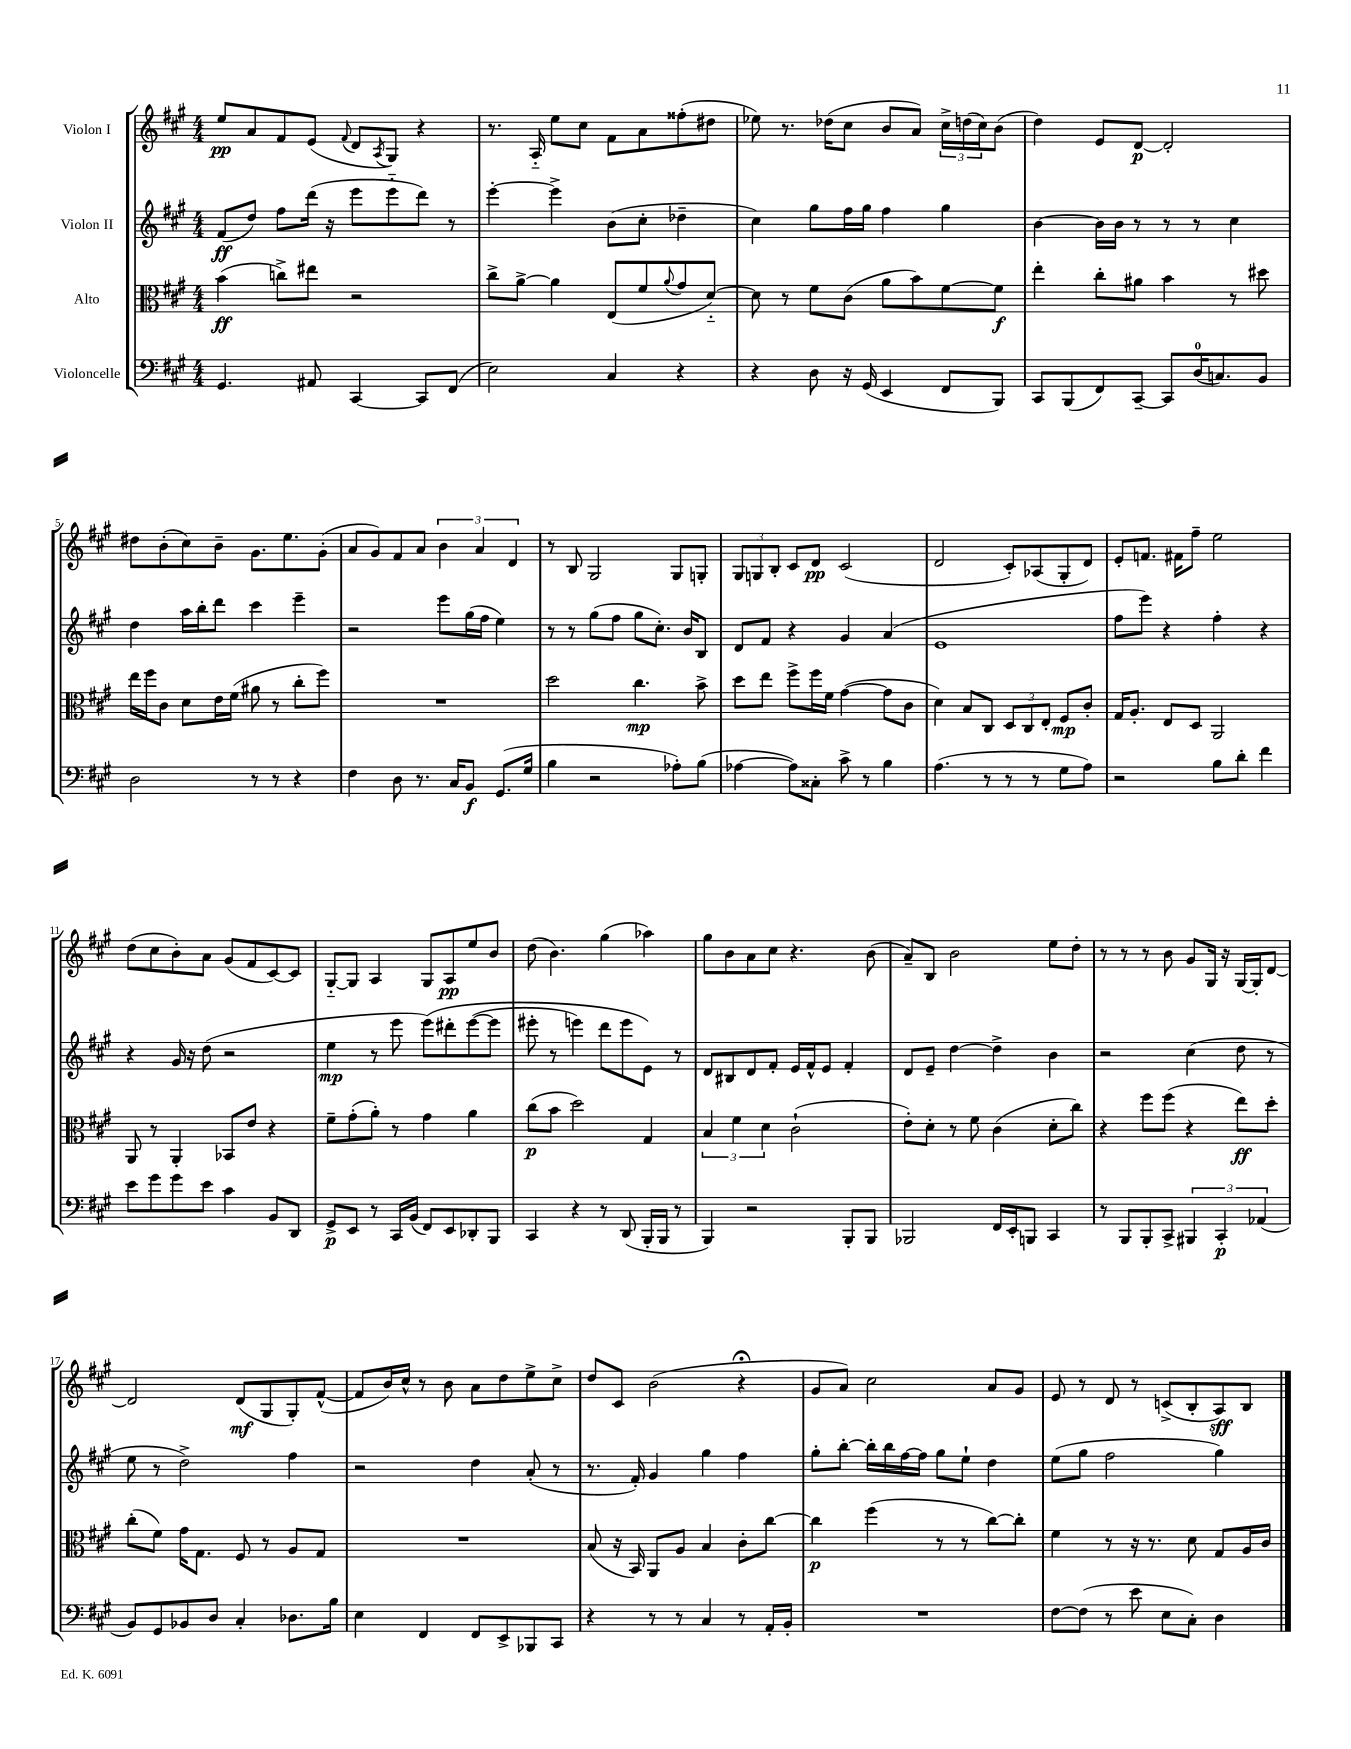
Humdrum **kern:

**kern	**kern	**kern	**kern
*staff4	*staff3	*staff2	*staff1
*clefF4	*clefC3	*clefG2	*clefG2
*k[f#c#g#]	*k[f#c#g#]	*k[f#c#g#]	*k[f#c#g#]
*M4/4	*M4/4	*M4/4	*M4/4
4.GG#	(4b	(8f#	8ee
.	.	8dd)	8a
.	8cc^)	8ff#	8f#
8AA#	8ee#	(16ddd	(8e
.	.	16r	.
.	.	.	8qqf#
[4CC#	2r	8eee	8d
.	.	.	8qA
.	.	8eee'~	8G#)
8CC#]	.	8ddd)	4r
(8FF#	.	8r	.
=	=	=	=
2E)	8cc#^	[4eee'	8.r
.	[8a^	.	.
.	.	.	16A'~
.	4a]	4eee^]	8ee
.	.	.	8cc#
4C#	(8E	(8b	8f#
.	8f#	8cc#'	8a
.	8qqa	.	.
4r	8g#	4dd-~	(8ff##'
.	[8d'~)	.	8dd#
=	=	=	=
4r	8d]	4cc#)	8ee-)
.	8r	.	8.r
8D	8f#	8gg#	.
.	.	.	(16dd-
16r	(8c#	16ff#	8cc#
(16GG#	.	16gg#	.
4EE	8a	4ff#	8b
.	8b)	.	8a)
8FF#	[8f#	4gg#	24cc#^
.	.	.	(24dd
.	.	.	24cc#)
8BBB)	8f#]	.	(8b
=	=	=	=
8CC#	4ee'	[4b	4dd)
(8BBB	.	.	.
8FF#)	8cc#'	16b]	8e
.	.	16b	.
[8CC#~	8a#	8r	[8d
8CC#]	4b	8r	2d']
(16D	.	8r	.
8.C)	.	.	.
.	8r	4cc#	.
8BB	8dd#	.	.
=	=	=	=
2D	16ee	4dd	8dd#
.	16ff#	.	.
.	8c#	.	(8b'
.	8d	16aa	8cc#)
.	.	16bb'	.
.	16e	8ddd	8b~
.	(16f#	.	.
8r	8a#	4ccc#	8.g#
8r	8r	.	.
.	.	.	8.ee
4r	8cc#'	4eee~	.
.	8ff#)	.	(8g#'
=	=	=	=
4F#	1r	2r	8a
.	.	.	8g#)
8D	.	.	8f#
8.r	.	.	8a
.	.	8eee	6b
16C#	.	.	.
8BB	.	(16gg#	.
.	.	.	6a
.	.	16ff#	.
(8.GG#	.	4ee)	.
.	.	.	6d
16G#	.	.	.
=	=	=	=
4B	2dd	8r	8r
.	.	8r	8B
2r	.	(8gg#	2G#
.	.	8ff#	.
.	4.cc#	8gg#	.
.	.	8.cc#')	.
8A-')	.	.	8G#
.	.	16b	.
(8B	8b^	8B	8G'
=	=	=	=
[4A-	8dd	8d	12G#
.	.	.	12G
.	8ee	8f#	.
.	.	.	12B'
8A-])	8ff#^	4r	8c#
8C##'	16ff#	.	8d
.	16f#	.	.
8c#^	([4g#	4g#	(2c#
8r	.	.	.
4B	8g#]	(4a	.
.	8c#	.	.
=	=	=	=
(4.A	4d)	1e	2d
.	8B	.	.
8r	8C#	.	.
8r	12D	.	8c#')
.	12C#	.	.
8r	.	.	(8A-
.	12E'	.	.
8G#	8F#	.	8G#'
8A)	8c#'	.	8d)
=	=	=	=
2r	16G#	8ff#	8e'
.	8.A'	.	.
.	.	8eee)	8.f
.	8E	4r	.
.	.	.	16f#
.	8D	.	8ff#~
8B	2AA	4ff#'	2ee
8d'	.	.	.
4f#	.	4r	.
=	=	=	=
8e	8AA	4r	(8dd
8g#	8r	.	8cc#
8g#	4AA'	16g#	8b')
.	.	16r	.
8e	.	(8dd	8a
4c#	8BB-	2r	(8g#
.	8e	.	8f#
8BB	4r	.	[8c#)
8DD	.	.	8c#]
=	=	=	=
8GG#^	8f#~	4ee	[8G#'~
8EE	(8g#'	.	8G#]
8r	8a')	8r	4A
16CC#	8r	8eee	.
(16BB	.	.	.
8FF#)	4g#	&(8eee)	8G#
8EE	.	8ddd#'	8A
8DD-'	4a	([8eee	8ee
8BBB	.	8eee]	8b
=	=	=	=
4CC#	(8cc#	8eee#'	(8dd
.	8b	8r	4.b)
4r	2dd)	4eee)	.
8r	.	8ddd	(4gg#
(8DD	.	8eee	.
16BBB'	4G#	8e&)	4aa-)
16BBB	.	.	.
8r	.	8r	.
=	=	=	=
4BBB)	6B	8d	8gg#
.	.	8B#	8b
.	6f#	.	.
2r	.	8d	8a
.	6d	.	.
.	.	8f#'	8cc#
.	(2c#`	16e	4.r
.	.	16f#^^	.
.	.	8e	.
8BBB'	.	4f#'	.
8BBB	.	.	(8b
=	=	=	=
2BBB-	8e')	8d	8a~)
.	8d'	8e~	8B
.	8r	[4dd	2b
.	8f#	.	.
16FF#	(4c#	4dd^]	.
16EE'	.	.	.
8BBB	.	.	.
4CC#	8d'	4b	8ee
.	8cc#)	.	8dd'
=	=	=	=
8r	4r	2r	8r
8BBB	.	.	8r
8BBB'	8ff#	.	8r
8CC#^	(8ff#	.	8b
6BBB#	4r	(4cc#	8g#
.	.	.	16G#
6CC#'	.	.	.
.	.	.	16r
.	8ee)	8dd	[16G#
.	.	.	16G#']
(6AA-	.	.	.
.	8dd'	8r	[8d
=	=	=	=
8BB)	(8cc#'	8ee	2d]
8GG#	8f#)	8r	.
8BB-	16g#	2dd^)	.
.	8.G#	.	.
8D	.	.	.
4C#'	8F#	.	(8d
.	8r	.	8G#
8.D-	8A	4ff#	8G#')
.	8G#	.	([8f#^^
16B	.	.	.
=	=	=	=
4E	1r	2r	8f#]
.	.	.	16b)
.	.	.	16cc#^^
4FF#	.	.	8r
.	.	.	8b
8FF#	.	4dd	8a
8EE^	.	.	8dd
8BBB-	.	(8a'	8ee^
8CC#	.	8r	8cc#^
=	=	=	=
4r	(8B	8.r	8dd
.	16r	.	8c#
.	16BB)	16f#')	.
8r	8AA	4g#	(2b
8r	8A	.	.
4C#	4B	4gg#	.
8r	8c#'	4ff#	4r;
16AA'	[8cc#	.	.
16BB'	.	.	.
=	=	=	=
1r	4cc#]	8gg#'	8g#
.	.	[8bb'	8a)
.	(4ff#	16bb']	2cc#
.	.	16bb	.
.	.	[16ff#	.
.	.	16ff#]	.
.	8r	8gg#	.
.	8r	8ee`	.
.	[8cc#)	4dd	8a
.	8cc#']	.	8g#
=	=	=	=
[8F#	4f#	(8ee	8e
(8F#]	.	8gg#	8r
8r	8r	2ff#	8d
8e	16r	.	8r
.	8.r	.	.
8E	.	.	(8c^
8C#')	8d	.	8B'
4D	8G#	4gg#)	8A)
.	16A	.	8B
.	16c#	.	.
==	==	==	==
*-	*-	*-	*-
